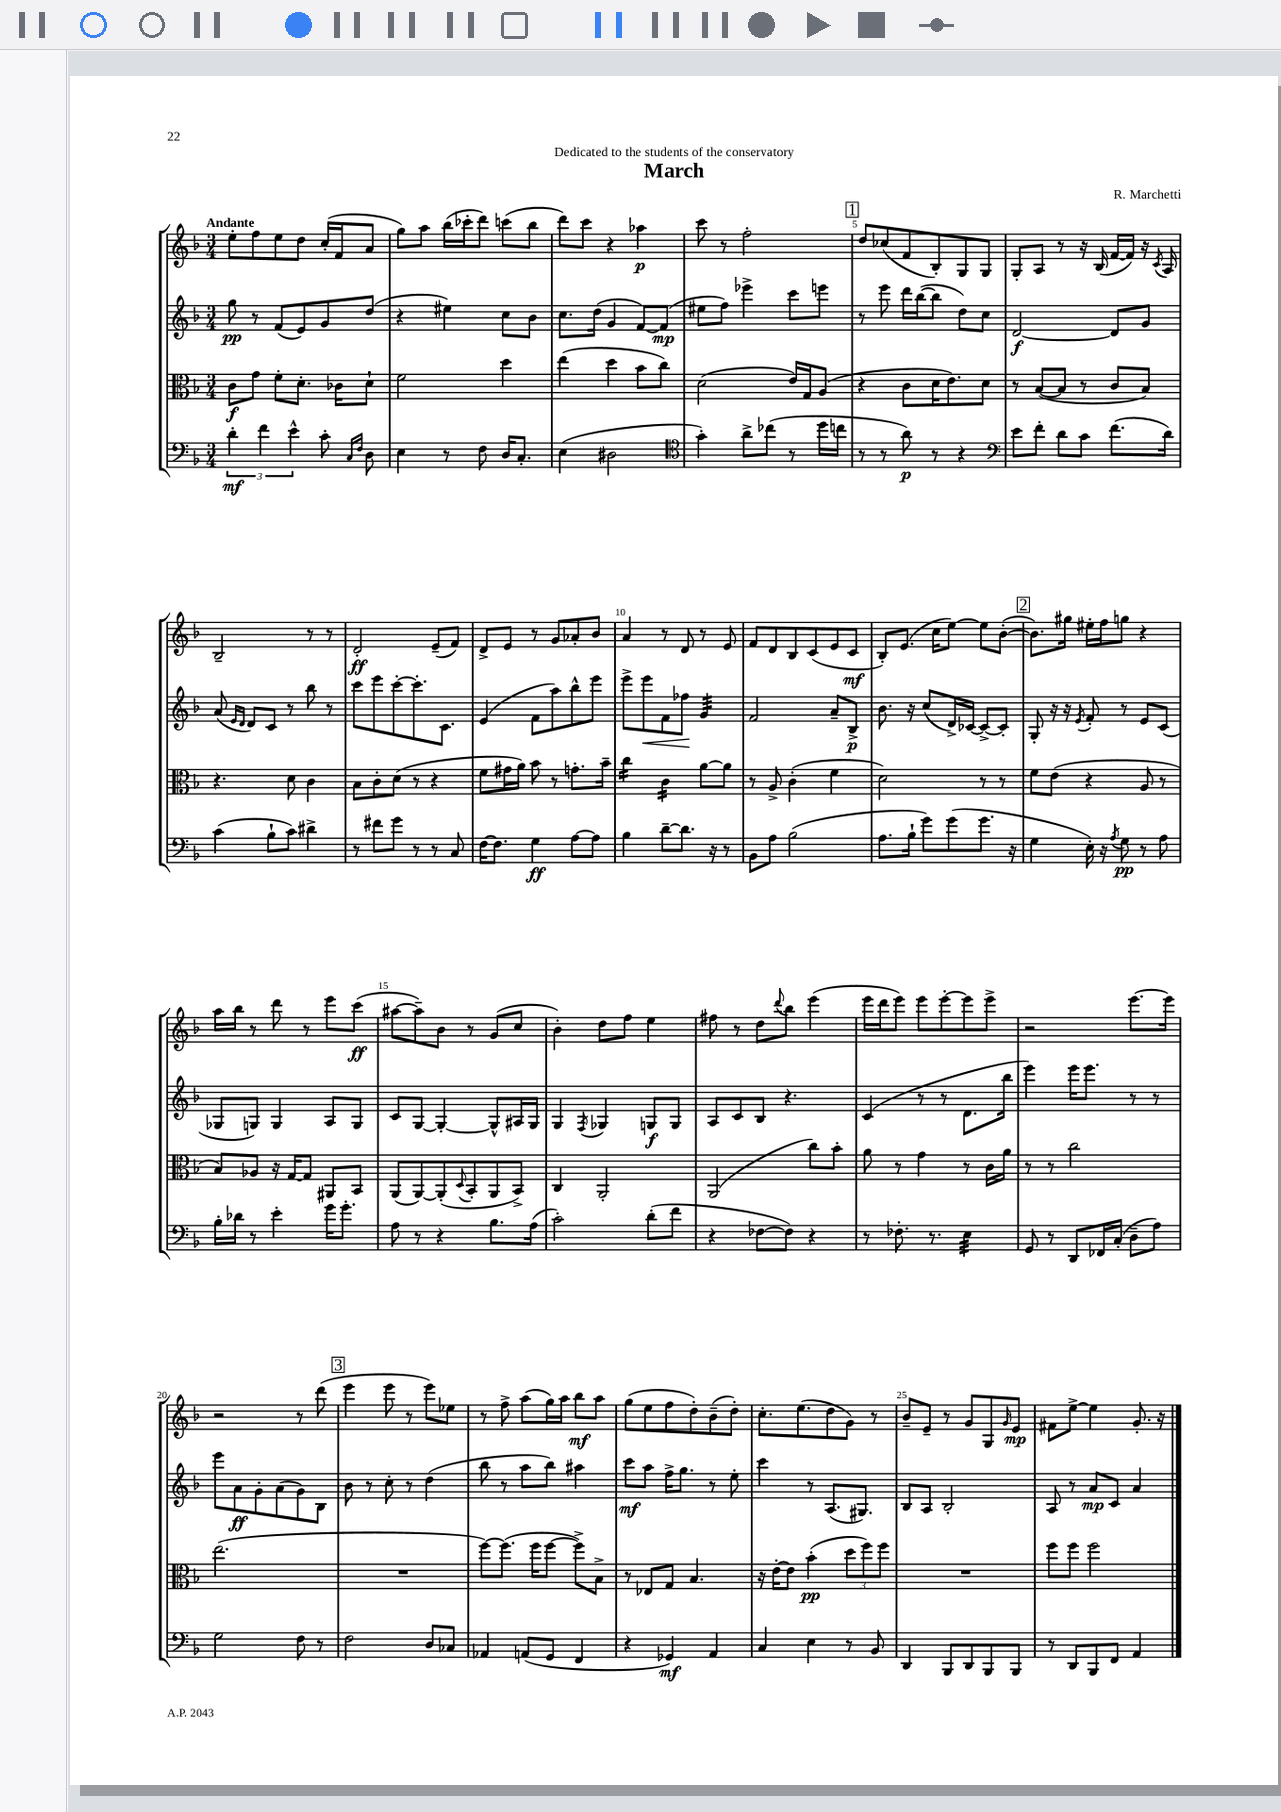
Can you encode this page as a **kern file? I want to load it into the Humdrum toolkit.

**kern	**kern	**kern	**kern
*staff4	*staff3	*staff2	*staff1
*clefF4	*clefC3	*clefG2	*clefG2
*k[b-]	*k[b-]	*k[b-]	*k[b-]
*M3/4	*M3/4	*M3/4	*M3/4
6d'\	8c\L	8gg\	8ee'\L
.	8g\J	8r	8ff\
6f\	.	.	.
.	8f'\L	(8f/L	8ee\
6e^^\	.	.	.
.	8.d'\J	8e/)	8dd\J
8c'\	.	8g/	(16cc'/LL
.	16c-\LK	.	16f/J
16qqC/LL	.	.	.
16qqF/JJ	.	.	.
8D\	8d`\J	(8dd/J	8a/J
=	=	=	=
4E\	2f\	4r	8gg\L)
.	.	.	8aa\J
8r	.	4ee#\)	(16bb-\LL
.	.	.	16ccc-'\J
8F\	.	.	8ddd\J)
16D/LK	4dd\	8cc\L	(8ccc\L
8.C'/J	.	.	.
.	.	8b-\J	8bb-\J
=	=	=	=
(4E\	(4ee\	8.cc\L	8ddd\L)
.	.	.	8ccc\J
.	.	(16dd\Jk	.
2D#\	4dd\	4g/	4r
.	8b-\L	[8f/L)	4aa-\
.	8cc\J)	(8f/]J	.
=	=	=	=
*clefC4	*	*	*
4g'\)	(2d\	8ee#\L	8ccc\
.	.	8ff\J)	8r
8a^\L	.	4eee-^\	2ff'\
(8cc-\J	.	.	.
8r	16e/LL)	8ccc\L	.
.	16G/J	.	.
16dd\LL	(8A/J	8eee\J	.
16cc\JJ	.	.	.
=	=	=	=
8r	4r	8r	8dd/L
8r	.	8eee\	(8cc-/
8a\)	8c\L	16ddd\LL	8f/
.	.	([16bb-\J	.
8r	16d\K	8bb-\]J	8B-'/)
.	8.e\)	.	.
4r	.	8dd\L)	8G/
.	8d\J	8cc\J	8G/J
=	=	=	=
*clefF4	*	*	*
8e\L	8r	[2d/	8G'/L
8f'\J	([8B-/L	.	8A/J
8d\L	8B-/]J	.	8r
8c\J	8r	.	16r
.	.	.	(16B-/
(8.f\L	8c/L	8d/]L	[16f/LL
.	.	.	16f/]JJ)
.	8B-/J)	8g/J	16r
.	.	.	8qc/
16d\Jk)	.	.	16A/
=	=	=	=
(4c\	4.r	(8a/	2B-~/
.	.	16qqe/LL	.
.	.	16qqd/JJ	.
.	.	8d/L)	.
8B-`\L	.	8c/J	.
8c\J)	8d\	8r	.
4d#^\	4c\	8bb-\	8r
.	.	8r	8r
=	=	=	=
8r	8B-\L	8ccc\L	2d'/
8f#\L	8c'\	8eee\	.
8g\J	(8d\J	[8ccc'\	.
8r	8r	8.ccc'\]	.
8r	4r	.	(8e~/L
.	.	8.c\J	.
8C/	.	.	8f/J)
=	=	=	=
[16F\LK	8f\L	(4e/	8d^/L
8.F\]J	.	.	.
.	16g#\L	.	8e/J
.	16a\JJ)	.	.
4G\	8b-\	8f\L	8r
.	8r	8aa\)	8g/L
[8A\L	8.g'\L	8bb-^^\	8a-'/
8A\]J	.	8eee\J	8b-/J
.	16b-~\Jk	.	.
=	=	=	=
4B-\	4cc\	8eee^\L	4a/
.	.	8eee\	.
[8d~\L	4c\	8f\	8r
8.d\]J	.	8ff-\J	8d/
.	[8a\L	4g/	8r
16r	.	.	.
8r	8a\]J	.	8e/
=	=	=	=
8BB-\L	8r	2f/	8f/L
8A\J	8A^/	.	8d/
(2B-\	(4c'\	.	8B-/
.	.	.	(8c/
.	4f\	8a~/L	8e/
.	.	8B-^/J	8c/J
=	=	=	=
8.A\L	2d\)	8.b-\	8B-'/L)
.	.	.	(8.e/J
16B-`\Jk	.	16r	.
8g\L)	.	(8cc/L	.
.	.	.	16cc\LK
(8g\	.	16d^/L)	[8ee\J)
.	.	[16c-/JJ	.
8.g\J	8r	8c-^/_L	8ee\]L
.	8r	8c-'/]J	([8b-'\J
16r	.	.	.
=	=	=	=
4G\	8f\L	8G'/	8.b-\]L)
.	(8e\J	16r	.
.	.	16r	16gg#\Jk
.	.	8qe/	.
16E'\)	4r	8f'/	16ee#'\LL
16r	.	.	16ff\J
8qA/	.	.	.
8G\	.	8r	8gg\J
8r	8A/	8e/L	4r
8A\	8r	(8c/J	.
=	=	=	=
16B-'\LL	8B-/L)	8G-/L	16aa\LL
16d-\JJ	.	.	16bb-\JJ
8r	8A-/J	8G/J)	8r
4e'\	16r	4G/	8ddd\
.	[16G/LK	.	.
.	8G/]J	.	8r
16g\LK	8AA#/L	8A/L	8eee\L
8.g'\J	.	.	.
.	8BB-/J	8G/J	(8ccc\J
=	=	=	=
8A\	(8AA/L	8c/L	[8aa#\L
8r	[8AA/)	[8G/J	8aa#~\])
4r	(8AA'/]	4G'/_	8b-\J
.	8qqD/	.	.
.	8BB-'/	.	8r
8.B-\L	8AA/	8G^^/]L	(8g/L
.	8BB-^/J)	16A#/L	8cc/J
(16A\Jk	.	16G/JJ	.
=	=	=	=
2c'\)	4C/	4G/	4b-'\)
.	.	8qF/	.
.	2AA'/	4G-/	8dd\L
.	.	.	8ff\J
(8d'\L	.	8G/L	4ee\
8f\J	.	8G/J	.
=	=	=	=
4r	(2AA/	8A/L	8ff#\
.	.	8c/	8r
[8F-\L	.	8B-/J	8dd\L
.	.	.	8qqddd/
8F-\]J)	.	4.r	8bb-\J
4r	8cc\L)	.	(4eee\
.	8b-'\J	.	.
=	=	=	=
8r	8a\	(4c/	16eee\LL
.	.	.	16ddd\J
8.F-'\	8r	.	8eee\J)
.	4g\	8r	8eee\L
8.r	.	.	.
.	.	8r	[8eee'\
4E\	8r	8.d\L	8eee\]
.	16c\LL	.	8eee^\J
.	16a\JJ	16bb-\Jk	.
=	=	=	=
8GG/	8r	4eee\)	2r
8r	8r	.	.
8DD/L	2cc\	16eee\LK	.
.	.	8.eee\J	.
16FF-/L	.	.	.
(16C'/JJ	.	.	.
8D~\L	.	8r	[8.eee\L
8A\J)	.	8r	.
.	.	.	16eee\]Jk
=	=	=	=
2G\	(2.ee\	8eee\L	2r
.	.	8a\	.
.	.	8g'\	.
.	.	(8a\	.
8F\	.	8g\)	8r
8r	.	8B-\J	(8ddd\
=	=	=	=
2F\	2.r	8b-\	4eee\
.	.	8r	.
.	.	8cc'\	8eee\
.	.	8r	8r
8D/L	.	(4dd\	8eee\L)
8C-/J	.	.	8ee-\J
=	=	=	=
4AA-/	[8ff\L)	8bb-\	8r
.	(8.ff\]J	8r	8ff^\
(8AA/L	.	8aa\L	(8aa\L
.	16ff\LK	.	.
8GG/J	[8ff\J	8bb-\J)	16gg\L)
.	.	.	16aa\JJ
4FF/	8ff^\]L)	4aa#\	8bb-\L
.	8B-^\J	.	8aa\J
=	=	=	=
4r	8r	8ccc\L	(8gg\L
.	8E-/L	8aa\J	8ee\
4GG-/)	8G/J	16ff^\LK	8ff\
.	.	8.gg\J	.
.	4.B-/	.	8dd'\)
4AA/	.	8r	(8b-~\
.	.	8ee'\	8dd'\J)
=	=	=	=
4C/	16r	4ccc\	8.cc'\L
.	[16e'\LK	.	.
.	8e\]J	.	.
.	.	.	(8.ee\
4E\	(4b-'\	8r	.
.	.	(8.A/L	8dd\
8r	12dd\L	.	8g\J)
.	.	8.G#/J)	.
.	12ff\)	.	.
8BB-/	.	.	8r
.	12ff\J	.	.
=	=	=	=
4DD/	2.r	8B-/L	8b-~/L
.	.	8A/J	8e~/J
8BBB-/L	.	2B-'/	8r
8DD/	.	.	8g/L
8BBB-/	.	.	8G/
.	.	.	16qqg/
8BBB-/J	.	.	8e/J
=	=	=	=
8r	8ff\L	8A/	8f#\L
8DD/L	8ff\J	8r	[8ee^\J
8BBB-/	2ff\	8a/L	4ee\]
8FF/J	.	8c/J	.
4AA/	.	4a/	8.g'/
.	.	.	16r
==	==	==	==
*-	*-	*-	*-
